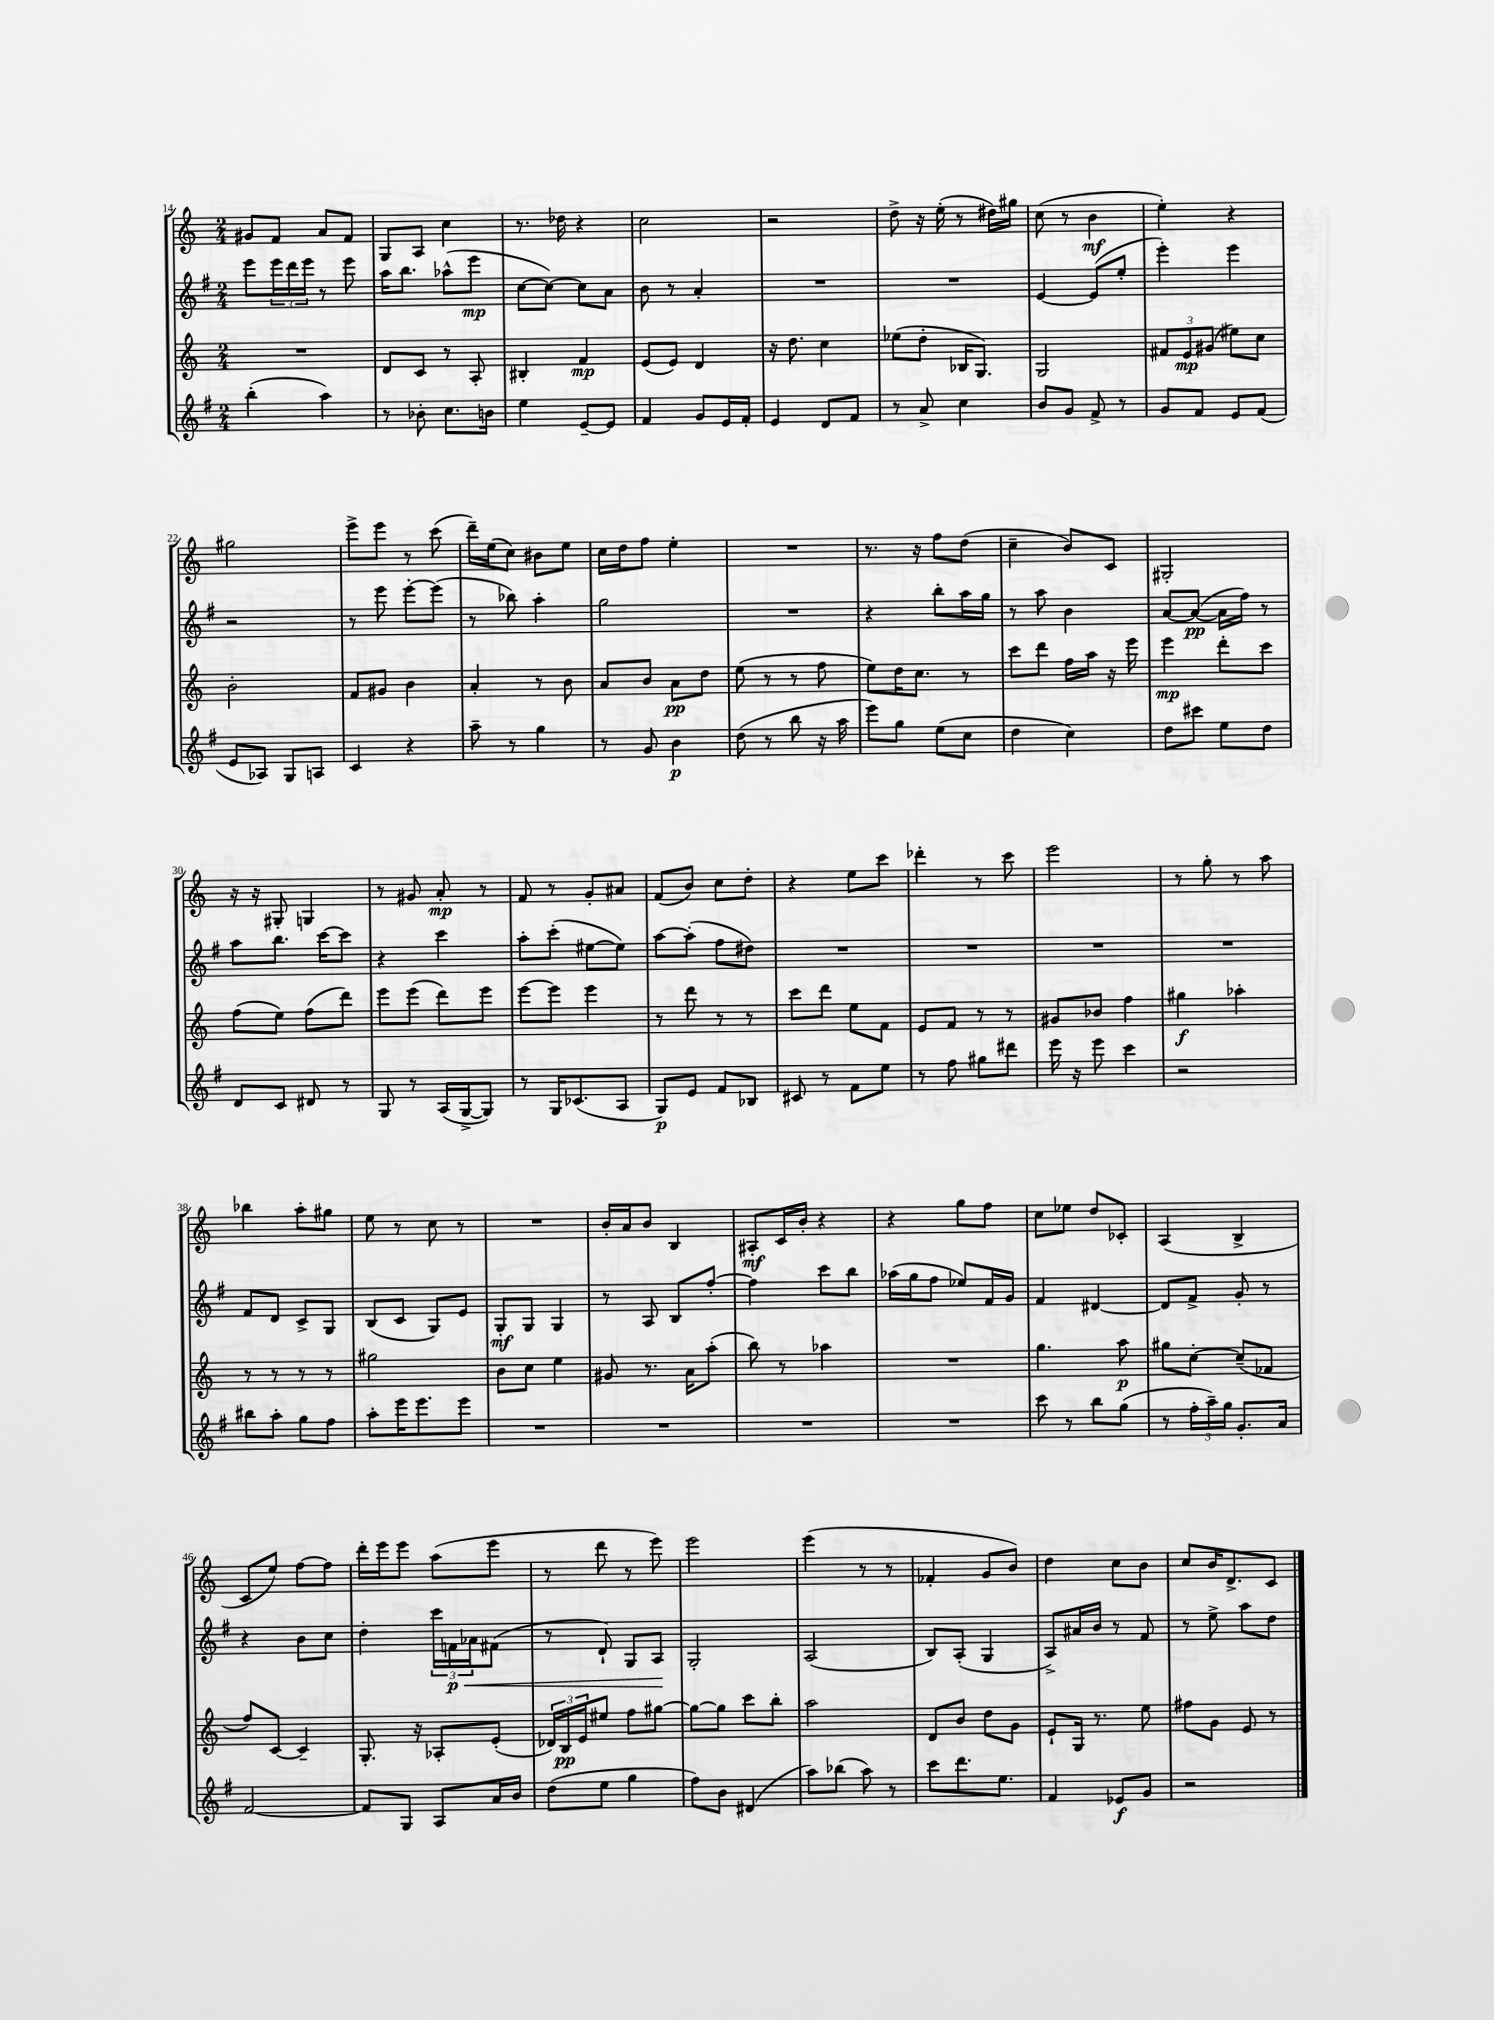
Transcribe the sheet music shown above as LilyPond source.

<<
\new StaffGroup <<
\new Staff = "s0" {
    \clef treble \key c \major \numericTimeSignature \time 2/4
    gis'8 f'8 a'8 f'8 |
    g8 a8 c''4 |
    r8. des''16 r4 |
    c''2 |
    r2 |
    d''8-> r16 e''16-.( r8 dis''16) gis''16 |
    c''8( r8 b'4\mf |
    e''4-.) r4 |
    gis''2 |
    e'''8-> e'''8 r8 c'''8( |
    d'''16--) e''16( c''8) bis'8 e''8 |
    c''16 d''16 f''8 e''4-. |
    R2 |
    r8. r16 f''8 d''8( |
    c''4-- b'8) c'8 |
    gis2-. |
    r16 r16 gis8-. g4 |
    r8 gis'8 a'8-.\mp r8 |
    f'8 r8 g'8-. ais'8 |
    f'8( b'8) c''8 d''8-. |
    r4 e''8 c'''8 |
    des'''4-. r8 c'''8 |
    e'''2 |
    r8 g''8-. r8 a''8 |
    bes''4 a''8-. gis''8 |
    e''8 r8 c''8 r8 |
    R2 |
    b'16-. a'16 b'8 b4 |
    ais8-.\mf c'16 b'16-. r4 |
    r4 g''8 f''8 |
    c''8 ees''8 d''8 ces'8-. |
    a4( b4-> |
    c'8 e''8) f''8~ f''8 |
    d'''16-. e'''16 e'''8 a''8( e'''8 |
    r8 d'''8 r8 e'''8) |
    e'''2 |
    e'''4( r8 r8 |
    fes'4-. g'8 b'8) |
    d''4 c''8 b'8 |
    c''8 b'16 d'8.-> c'8 \bar "|." |
}
\new Staff = "s1" {
    \clef treble \key g \major \numericTimeSignature \time 2/4
    e'''8 \tuplet 3/2 { e'''16 d'''16 e'''16 } r8 e'''8 |
    a''16 b''8. aes''8-^( e'''8\mp |
    c''8~ c''8~) c''8 a'8 |
    b'8 r8 a'4-. |
    R2 |
    R2 |
    e'4~ e'8( e''8-. |
    e'''4-.) e'''4 |
    r2 |
    r8 e'''8 e'''8~-. e'''8( |
    r8 bes''8) a''4-. |
    g''2 |
    R2 |
    r4 b''8-. a''16 g''16 |
    r8 a''8 b'4 |
    a'8~ a'8~\pp( a'16 fis''16) r8 |
    a''8 b''8. c'''16~ c'''8 |
    r4 c'''4 |
    a''8-. c'''8-.( eis''8~ eis''8) |
    a''8~ a''8-.( fis''8 dis''8) |
    R2 |
    R2 |
    R2 |
    R2 |
    fis'8 d'8 c'8-> g8 |
    b8( c'8 g8) e'8 |
    g8-.\mf g8 g4 |
    r8 a8 b8 fis''8~-. |
    fis''4 c'''8 b''8 |
    aes''16( g''16 fis''8 ees''8) fis'16 g'16 |
    fis'4 dis'4~ |
    dis'8 fis'8-> g'8-. r8 |
    r4 b'8 c''8 |
    d''4-. \tuplet 3/2 { c'''16 f'16\p\< aes'16 } fis'8( |
    r8 d'8-!) g8 a8\! |
    g2-. |
    a2( |
    b8) a8-.( g4 |
    a8->) ais'16 b'16 r8 fis'8 |
    r8 e''8-> a''8 d''8 \bar "|." |
}
\new Staff = "s2" {
    \clef treble \key c \major \numericTimeSignature \time 2/4
    R2 |
    d'8 c'8 r8 a8-. |
    bis4-. f'4\mp |
    e'8( e'8) d'4 |
    r16 d''8. c''4 |
    ees''8( d''8-. bes16 g8.) |
    g2 |
    \tuplet 3/2 { fis'8 e'8\mp gis'8( } eis''8) c''8 |
    b'2-. |
    f'8 gis'8 b'4 |
    a'4-. r8 b'8 |
    a'8 b'8 a'8\pp d''8 |
    e''8( r8 r8 f''8 |
    e''8) d''16 c''8. r8 |
    c'''8 d'''8 f''16 a''16 r16 e'''16 |
    e'''4\mp d'''8-. c'''8 |
    f''8( e''8) f''8( d'''8) |
    e'''8 e'''8( d'''8) e'''8 |
    e'''8~ e'''8 e'''4 |
    r8 d'''8 r8 r8 |
    c'''8 d'''8 e''8 f'8 |
    e'8 f'8 r8 r8 |
    gis'8 bes'8 f''4 |
    gis''4\f aes''4-. |
    r8 r8 r8 r8 |
    gis''2 |
    b'8 c''8 e''4 |
    gis'8 r8. a'16 a''8-.( |
    b''8) r8 aes''4 |
    R2 |
    g''4. a''8\p |
    gis''8 c''8~-. c''8--( fes'8 |
    f''8) c'8~ c'4-- |
    g8.-. r16 aes8-. e'8-.( |
    \tuplet 3/2 { des'16) b16\pp e'16 } eis''8 f''8 gis''8~ |
    gis''8~ gis''8 c'''8 b''8-. |
    a''2 |
    d'8 b'8 d''8 g'8 |
    e'8-! g16 r8. e''8 |
    fis''8 g'8 e'8 r8 \bar "|." |
}
\new Staff = "s3" {
    \clef treble \key g \major \numericTimeSignature \time 2/4
    b''4-.( a''4) |
    r8 bes'8-. c''8. b'16 |
    e''4 e'8~-- e'8 |
    fis'4 g'8 e'16 fis'16-. |
    e'4 d'8 fis'8 |
    r8 a'8-> c''4 |
    b'8 g'8 fis'8-> r8 |
    g'8 fis'8 e'8 fis'8( |
    e'8 aes8) g8 a8 |
    c'4 r4 |
    a''8-- r8 g''4 |
    r8 g'8 b'4\p |
    d''8( r8 b''8 r16 a''16 |
    e'''8) g''8 e''8( c''8 |
    d''4 c''4) |
    d''8 cis'''8 e''8 d''8 |
    d'8 c'8 dis'8 r8 |
    g8 r8 a16( g16~-> g8) |
    r8 g16 ces'8.( a8 |
    g8\p) e'8 fis'8 bes8 |
    cis'8 r8 fis'8 e''8 |
    r8 fis''8 gis''8 dis'''8 |
    e'''16 r16 e'''8 c'''4 |
    r2 |
    bis''8 a''8-. g''8 fis''8 |
    a''8-. e'''16 e'''8. e'''8 |
    R2 |
    R2 |
    R2 |
    R2 |
    c'''8 r8 b''8 g''8( |
    r8 \tuplet 3/2 { fis''16-. a''16--) g''16 } g'8.-. a'16 |
    fis'2~ |
    fis'8 g8 a8 a'16 b'16 |
    d''8( e''8 g''4 |
    fis''8) b'8 dis'4( |
    a''8) bes''8( a''8) r8 |
    c'''8 d'''8. e''8. |
    fis'4 ees'8\f g'8 |
    r2 \bar "|." |
}
>>
>>
\layout { \context { \Score currentBarNumber = #14 } }
